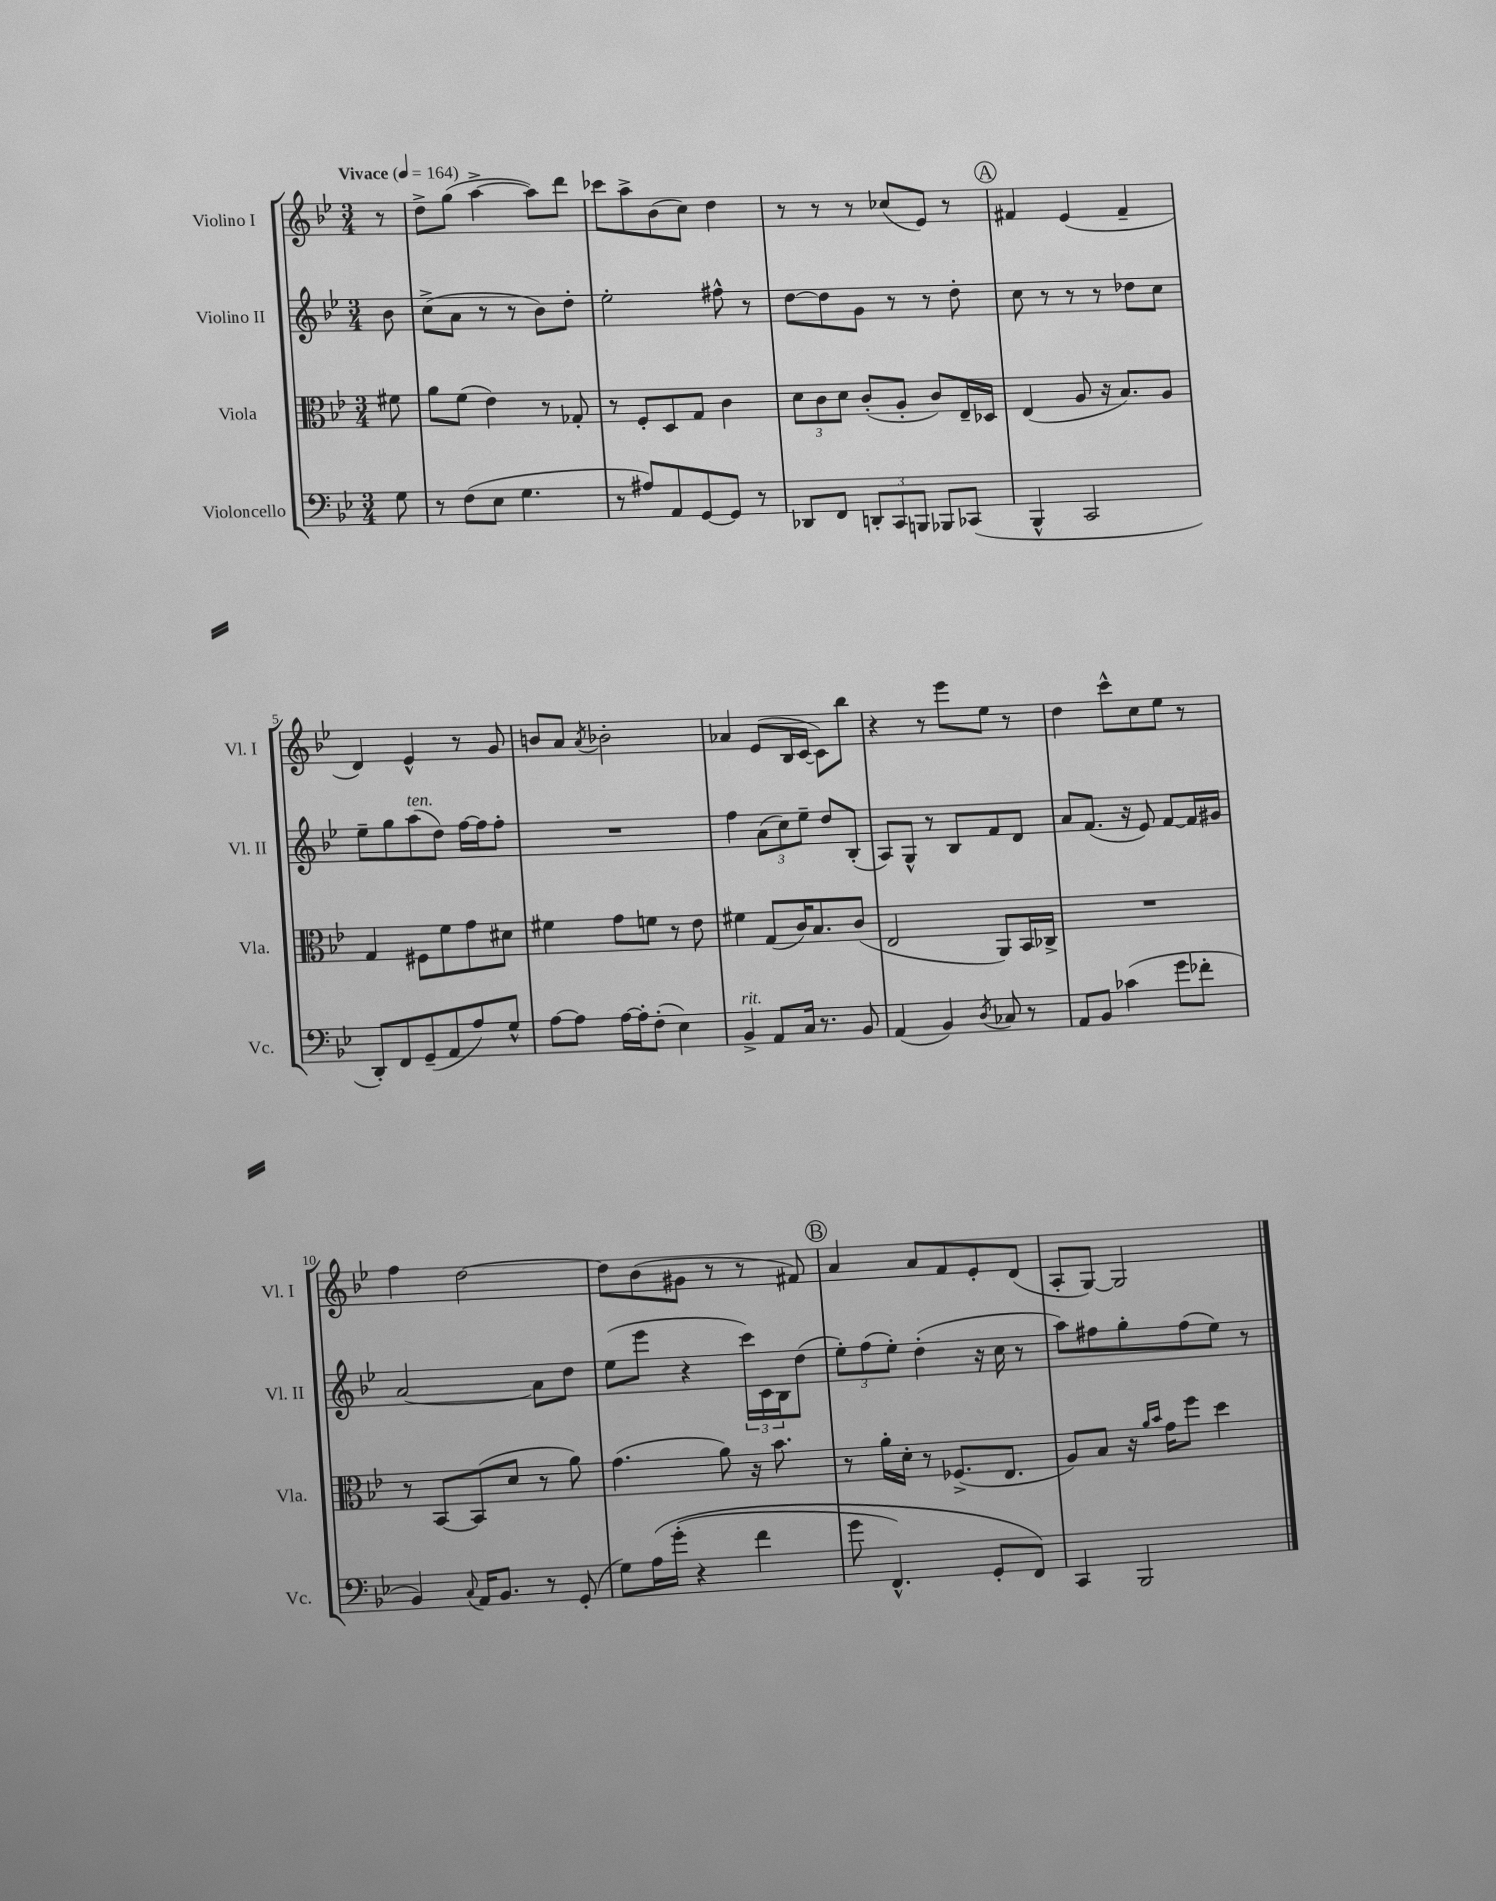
<<
\new StaffGroup <<
\new Staff = "s0" \with { instrumentName = "Violino I" shortInstrumentName = "Vl. I" } {
    \clef treble \key bes \major \numericTimeSignature \time 3/4 \partial 8 \tempo "Vivace" 4 = 164
    r8 |
    d''8-> g''8( a''4~-> a''8) d'''8 |
    ces'''8 a''8-> bes'8( c''8) d''4 |
    r8 r8 r8 ces''8( ees'8) r8 |
    \mark \markup { \circle "A" } fis'4 ees'4( fis'4-- |
    d'4) ees'4-^ r8 g'8 |
    b'8 a'8 \acciaccatura { a'8 } bes'2-. |
    aes'4 ees'8( bes16 c'16~ c'8) bes''8 |
    r4 r8 ees'''8 ees''8 r8 |
    d''4 c'''8-^ c''8 ees''8 r8 |
    f''4 d''2~ |
    d''8 bes'8( gis'8 r8 r8 fis'8) |
    \mark \markup { \circle "B" } a'4 a'8 f'8 ees'8-. d'8( |
    a8-. g8~) g2 \bar "|." |
}
\new Staff = "s1" \with { instrumentName = "Violino II" shortInstrumentName = "Vl. II" } {
    \clef treble \key bes \major \numericTimeSignature \time 3/4 \partial 8
    bes'8 |
    c''8->( a'8 r8 r8 bes'8) d''8-. |
    ees''2-. fis''8-^ r8 |
    d''8~ d''8 g'8 r8 r8 d''8-. |
    \mark \markup { \circle "A" } c''8 r8 r8 r8 des''8 c''8 |
    ees''8-- g''8 a''8^\markup { \italic "ten." }( d''8) f''16~ f''16 f''8-. |
    R2. |
    f''4 \tuplet 3/2 { a'8( c''8) ees''8-- } d''8 bes8-.( |
    a8) g8-^ r8 bes8 f'8 d'8 |
    a'8 f'8.( r16 ees'8) f'8~ f'16 gis'16 |
    a'2~ a'8 d''8 |
    ees''8( ees'''8 r4 \tuplet 3/2 { c'''16) c'16 bes16 } d''8( |
    \mark \markup { \circle "B" } \tuplet 3/2 { ees''8-.) f''8( ees''8-.) } d''4-.( r16 c''16 r8 |
    a''8) fis''8 g''8-. fis''8( ees''8) r8 \bar "|." |
}
\new Staff = "s2" \with { instrumentName = "Viola" shortInstrumentName = "Vla." } {
    \clef alto \key bes \major \numericTimeSignature \time 3/4 \partial 8
    fis'8 |
    a'8 f'8( ees'4) r8 ges8-. |
    r8 f8-. d8 g8 c'4 |
    \tuplet 3/2 { d'8 c'8 d'8 } c'8-.( a8-. c'8) ees16-- des16 |
    \mark \markup { \circle "A" } ees4( a8 r16 bes8.) a8 |
    g4 fis8 f'8 g'8 dis'8 |
    fis'4 g'8 f'8 r8 ees'8 |
    fis'4 g8( c'16) bes8. c'8( |
    ees2 a,8) bes,16 ces16-> |
    R2. |
    r8 bes,8~ bes,8( d'8 r8 a'8) |
    g'4.( a'8) r16 bes'8. |
    \mark \markup { \circle "B" } r8 a'16-. d'16-. r8 fes8.->( ees8. |
    a8) bes8 r16 \grace { a'16 bes'16 } g'16 f''8 d''4 \bar "|." |
}
\new Staff = "s3" \with { instrumentName = "Violoncello" shortInstrumentName = "Vc." } {
    \clef bass \key bes \major \numericTimeSignature \time 3/4 \partial 8
    g8 |
    r8 f8( ees8 g4. |
    r8 ais8) a,8 g,8~ g,8 r8 |
    des,8 f,8 \tuplet 3/2 { d,8-. c,8 b,,8 } bes,,8 ces,8( |
    \mark \markup { \circle "A" } bes,,4-^ c,2 |
    d,8-.) f,8 g,8--( a,8 a8) g8-^ |
    a8~ a8 a16~ a16-. f8-.( ees4) |
    bes,4->^\markup { \italic "rit." } a,8 c16 r8. bes,8 |
    a,4( bes,4) \acciaccatura { d8 } ces8 r8 |
    a,8 bes,8 ces'4( g'8 fes'8-. |
    bes,4) \appoggiatura { c8 } a,16 bes,8. r8 g,8-.( |
    g8) a16\( g'16-.( r4 f'4 |
    \mark \markup { \circle "B" } g'8 f,4.-^) g,8-. f,8\) |
    c,4 bes,,2 \bar "|." |
}
>>
>>
